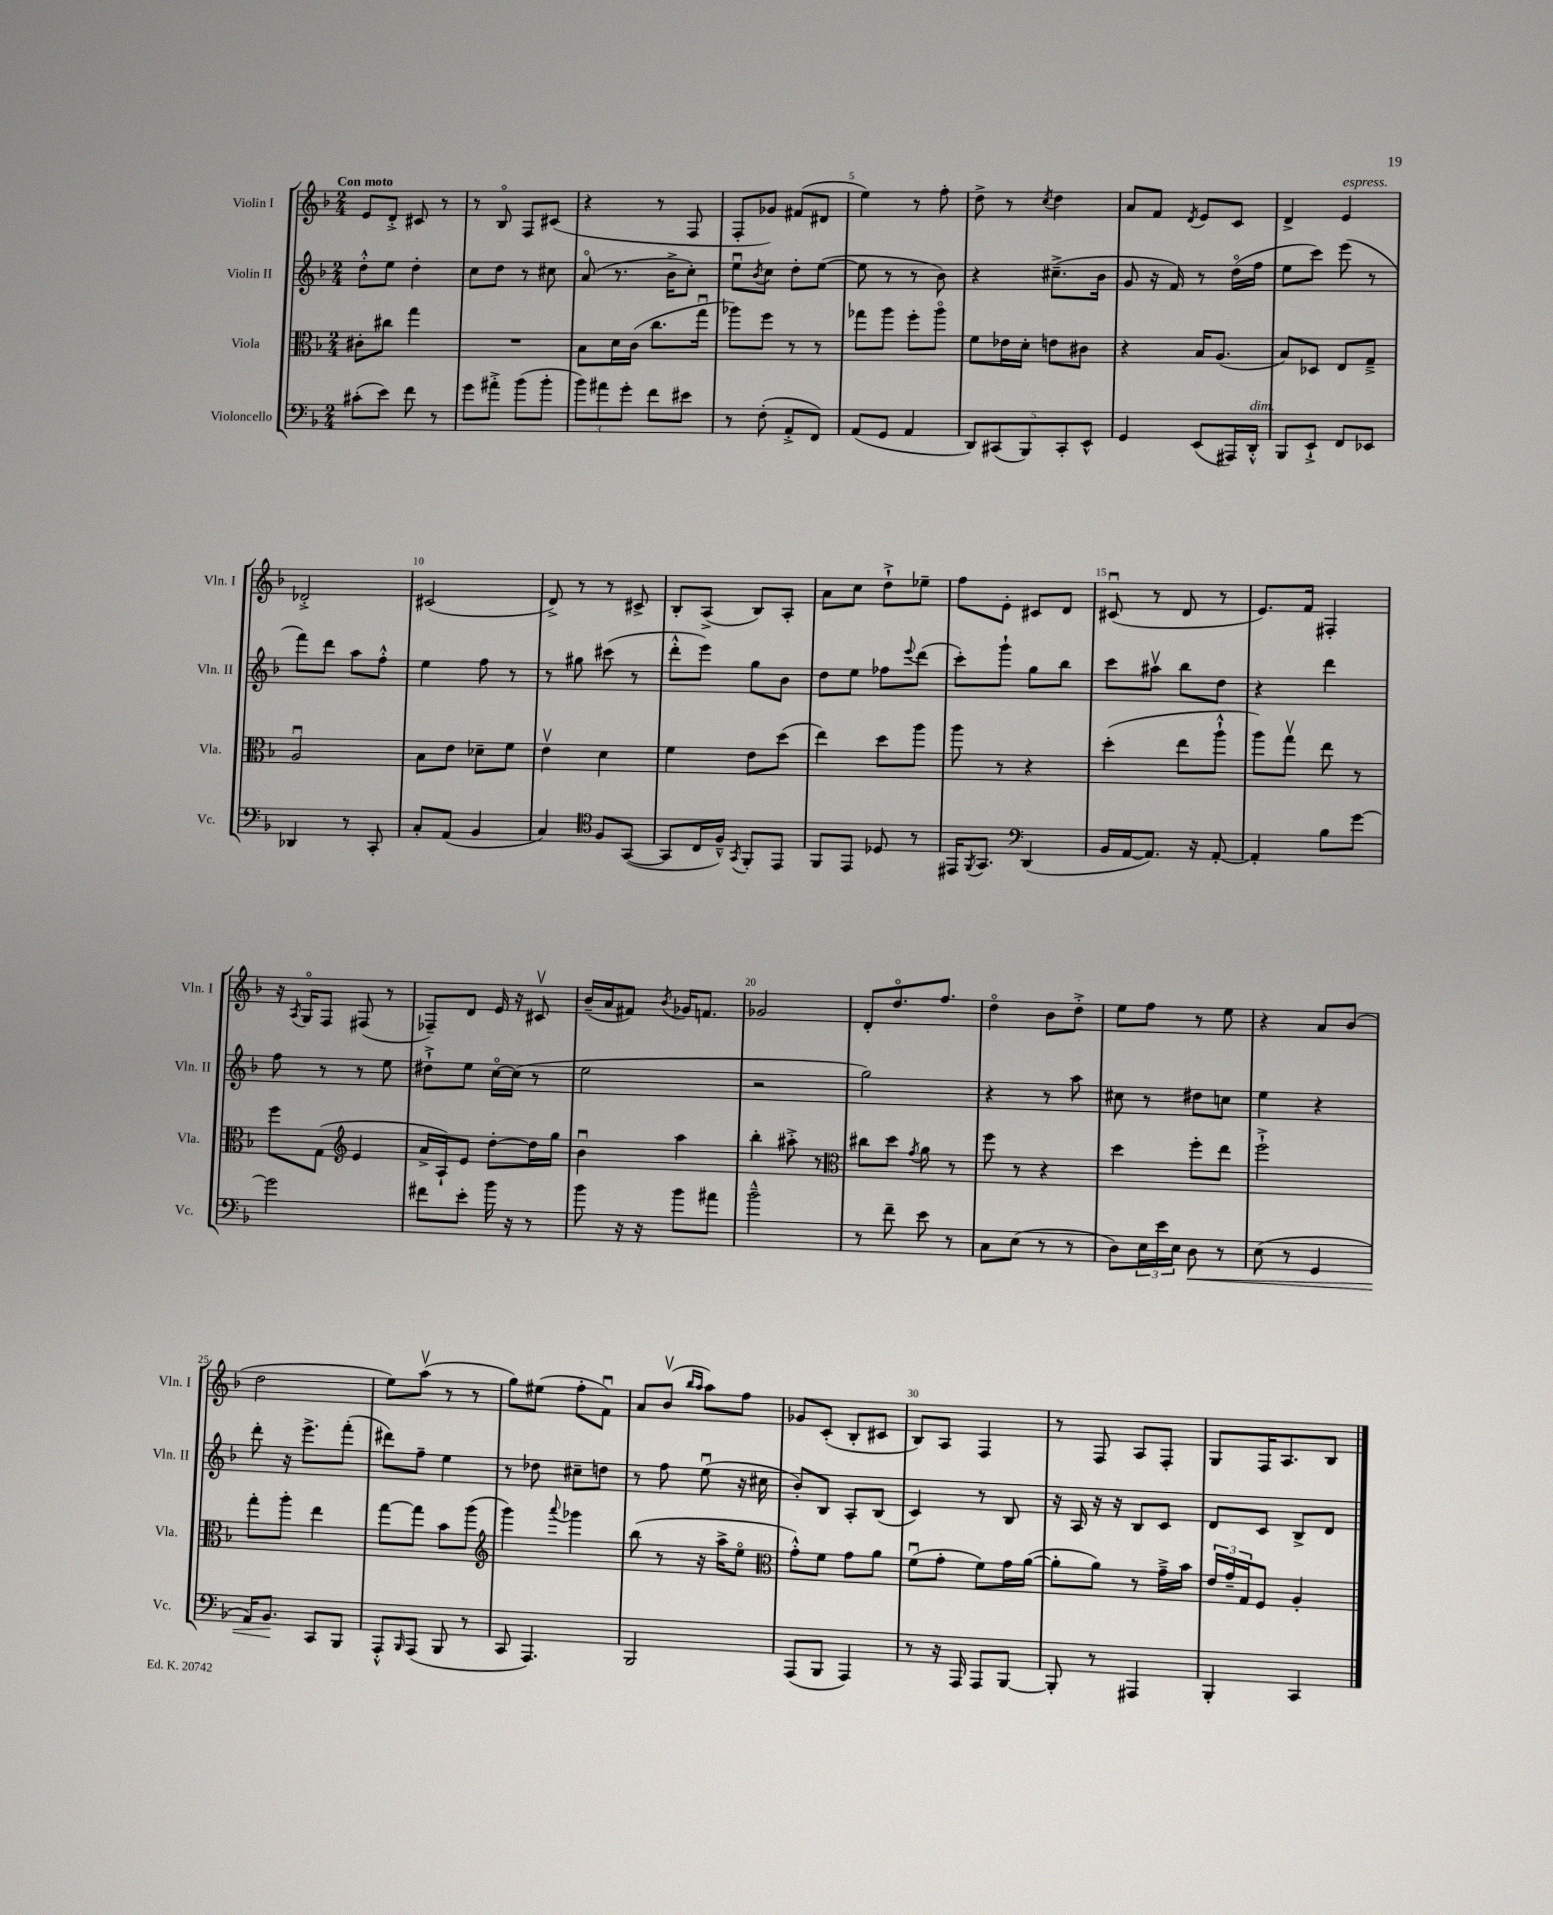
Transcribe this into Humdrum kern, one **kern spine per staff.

**kern	**dynam	**kern	**kern	**kern
*part4	*part4	*part3	*part2	*part1
*staff4	*staff4	*staff3	*staff2	*staff1
*I"Violoncello	*	*I"Viola	*I"Violin II	*I"Violin I
*I'Vc.	*	*I'Vla.	*I'Vln. II	*I'Vln. I
*clefF4	*	*clefC3	*clefG2	*clefG2
*k[b-]	*	*k[b-]	*k[b-]	*k[b-]
*M2/4	*	*M2/4	*M2/4	*M2/4
=1	=1	=1	=1	=1
!	!	!	!	!LO:TX:a:B:t=Con moto
(8c#X'\L	.	8c#X'\L	8dd'^^\L	8e/L
8e\J)	.	8cc#X\J	8ee\J	8d'^/J
8f\	.	4gg\	4dd'\	8c#X/
8r	.	.	.	8r
=2	=2	=2	=2	=2
8g\L	.	2r	8cc\L	8r
8a#X'^\J	.	.	8dd\J	8B-/
(8b-\L	.	.	8r	8F/L
8b-'\J	.	.	8cc#X\	(8c#X/J
=3	=3	=3	=3	=3
12b-\L)	.	8B-\L	(8a/	4r
12a#X\	.	.	.	.
.	.	16d\L	8.r	.
12g'\J	.	.	.	.
.	.	(16c\JJ	.	.
8f\L	.	8.cc\L	.	8r
.	.	.	16b-^\KL	.
8e#X\J	.	.	8cc'\J)	8F/
.	.	16ggu\Jk	.	.
=4	=4	=4	=4	=4
8r	.	8aa-X\L)	8eeu\L	8F'/L
.	.	.	8qb-/	.
(8F'\	.	8ff\J	8cc\J	8g-X/J)
8AA'^/L	.	8r	8dd'\L	(8f#X/L
8FF/J)	.	8r	([8ee\J	8d#X/J
=5	=5	=5	=5	=5
(8AA/L	.	8gg-X\L	8ee\]	4ee\)
8GG/J	.	8aa\J	8r	.
4AA/	.	8ff'\L	8r	8r
.	.	8aa\J	8b-\)	8ff'\
=6	=6	=6	=6	=6
10DD/L)	.	8f\L	4r	8dd^\
(10CC#X/	.	.	.	.
.	.	16e-X\L	.	8r
.	.	16d'\JJ	.	.
10BBB-/)	.	.	.	.
.	.	.	.	8qcc/
.	.	8en\L	(8.cc#X~^\L	4dd\
10CC#'/	.	.	.	.
.	.	8c#X\J	.	.
10EE^^/J	.	.	.	.
.	.	.	16b-\Jk	.
=7	=7	=7	=7	=7
4GG/	.	4r	8g/	8a/L
.	.	.	16r	8f/J
.	.	.	16f/)	.
.	.	.	.	8qd/
(8EE/L	.	16B-/KL	8r	8e/L
.	.	(8.A/J	.	.
16AAA#X/L)	.	.	(16dd\LL	8c/J
!LO:TX:a:i:t=dim.	!	!	!	!
16DD'^^/JJ	.	.	16ff\JJ	.
=8	=8	=8	=8	=8
8BBB-/L	.	8B-/L)	8ee\L	4d^/
8EE`^/J	.	8D-X/J	8ccc\J)	.
!	!	!	!	!LO:TX:a:i:t=espress.
8FF/L	.	8E/L	(8eee\	4e/
8EE-X/J	.	8G~^/J	8r	.
!!LO:LB:g=z
=9	=9	=9	=9	=9
4DD-X/	.	2Au/	8fff\L)	2d-X'^/
.	.	.	8ddd\J	.
8r	.	.	8aa\L	.
8CC'/	.	.	8ff'^^\J	.
=10	=10	=10	=10	=10
8C'/L	.	8B-\L	4ee\	(2c#X/
(8AA/J	.	8e\J	.	.
4BB-/	.	8d-X~\L	8ff\	.
.	.	8f\J	8r	.
=11	=11	=11	=11	=11
4C/)	.	4ev\	8r	8d^/)
.	.	.	8gg#X\	8r
*clefC4	*	*	*	*
8F/L	.	4d\	(8ccc#X\	8r
([8GG/J	.	.	8r	8c#X^/
=12	=12	=12	=12	=12
8GG/L]	.	4f\	8ddd'^^\L	8B-'/L
16C/L	.	.	8eee\J)	(8A^/J
16F~^^/JJ)	.	.	.	.
8qGG/	.	.	.	.
8FF'/L	.	8e\L	8gg\L	8B-/L)
8EE/J	.	(8dd\J	8b-\J	8A'/J
=13	=13	=13	=13	=13
8FF/L	.	4ee\)	8dd\L	8a\L
8EE/J	.	.	8ee\J	8cc\J
8D-X/	.	8dd\L	8ff-X\L	8dd`^\L
.	.	.	8qqeee/	.
8r	.	8aa\J	(8ddd\J	8ee-X~\J
=14	=14	=14	=14	=14
16EE#X/KL	.	8aa\	8ccc'\L)	8ff\L
8qFF/	.	.	.	.
8.GG/J	.	.	.	.
.	.	8r	8ggg`\J	8e'\J
*clefF4	*	*	*	*
(4DD/	.	4r	8gg\L	8c#X/L
.	.	.	8bb-\J	8d/J
=15	=15	=15	=15	=15
16BB-/LL	.	(4dd'\	8ccc\L	(8c#Xu/
[16AA/J	.	.	.	.
8.AA/J])	.	.	8aa#Xv\J	8r
.	.	8ee\L	8bb-\L	8d/
16r	.	.	.	.
[8AA'/	.	8aa`^^\J	8dd\J	8r
=16	=16	=16	=16	=16
4AA'/]	.	8aa\L)	4r	8.e/L)
.	.	8ggv\J	.	.
.	.	.	.	16f/Jk
8B-\L	.	8ee\	4ddd\	4F#X'/
[8g\J	.	8r	.	.
!!LO:LB:g=z
=17	=17	=17	=17	=17
2g\]	.	8ff\L	8ff\	16r
.	.	.	.	8qA/
.	.	.	.	16G/KL
.	.	(8G\J	8r	8F/J
*	*	*clefG2	*	*
.	.	4e/	8r	(8F#X/
.	.	.	8ee\	8r
=18	=18	=18	=18	=18
8f#X\L	.	16a^/LL	8dd#X`^\L	8F-X~/L)
.	.	16A`/J)	.	.
8e'\J	.	8e/J	8ee\J	8d/J
16b-\	.	[8dd'\L	[16cc\LL	16e/
16r	.	.	(16cc\JJ]	16r
8r	.	16dd\L]	8r	8c#Xv/
.	.	16gg\JJ	.	.
=19	=19	=19	=19	=19
8b-\	.	4b-u\	2ee\	(16b-~/LL
.	.	.	.	16a/J
16r	.	.	.	8f#X/J)
16r	.	.	.	.
.	.	.	.	8qb-/
8b-\L	.	4aa\	.	16g-X/KL
.	.	.	.	8.fn/J
8a#X\J	.	.	.	.
=20	=20	=20	=20	=20
2b-~^^\	.	4bb-'\	2r	2g-X/
.	.	8aa#X'^\	.	.
.	.	8r	.	.
=21	=21	=21	=21	=21
*	*	*clefC3	*	*
8r	.	8cc#X\L	2gg\)	8d'/L
8f~\	.	8dd\J	.	8.dd/
.	.	8qg/	.	.
8e\	.	8a\	.	.
.	.	.	.	8.ff/J
8r	.	8r	.	.
=22	=22	=22	=22	=22
8C\L	.	8ff\	4r	4dd\
(8E\J	.	8r	.	.
8r	.	4r	8r	8b-\L
8r	.	.	8aa\	8dd'^\J
=23	=23	=23	=23	=23
8D\L)	.	4dd\	8cc#X\	8ee\L
24E\L	.	.	8r	8ff\J
24e\	.	.	.	.
24E\JJ	.	.	.	.
!	!LO:HP:b	!	!	!
8D\	<	8ff'\L	8dd#X\L	8r
8r	.	8ee\J	8ccn\J	8ee\
=24	=24	=24	=24	=24
(8E\	.	2ff`^\	4ee\	4r
8r	.	.	.	.
4GG/	.	.	4r	8a/L
.	.	.	.	(8b-/J
!!LO:LB:g=z
=25	=25	=25	=25	=25
16AA/KL)	.	8gg'\L	8ddd'\	2dd\
8.BB-/J	.	.	.	.
.	.	8aa'\J	16r	.
.	.	.	8.eee^\L	.
8CC/L	[	4ee\	.	.
8BBB-/J	.	.	(8fff'\J	.
=26	=26	=26	=26	=26
8AAA'^^/L	.	[8gg\L	8ddd#X\L)	8ee\L)
16qqBBB-/	.	.	.	.
(8AAA/J	.	8gg\J]	8ff~\J	(8aav\J
8BBB-/	.	8b-\L	4ee\	8r
8r	.	(8aa\J	.	8r
=27	=27	=27	=27	=27
*	*	*clefG2	*	*
8CC/	.	4ggg\)	8r	8gg\L)
4.AAA/)	.	.	8dd-X\	(8ee#X\J
.	.	8qqaaa/	.	.
.	.	4ggg-X\	8cc#X~\L	8ff'\L
.	.	.	8ddn\J	8fu\J)
=28	=28	=28	=28	=28
2BBB-/	.	(8bb-\	8r	8a/L
.	.	8r	8ff\	(8b-v/J
.	.	.	.	16qqbb-/LL
.	.	.	.	16qqaa/JJ
.	.	16r	(8eeu\	8aa\L)
.	.	16aa^\KL	.	.
.	.	8ee\J	16r	8ff\J
.	.	.	16cc#X\	.
=29	=29	=29	=29	=29
*	*	*clefC3	*	*
(8AAA/L	.	8g'^^\L)	8b-'/L)	8g-X/L
8BBB-/J	.	8f\J	8B-/J	(8c'/J
4AAA/)	.	8g\L	8A'/L	8B-'/L
.	.	8a\J	(8B-/J	8c#X/J
=30	=30	=30	=30	=30
8r	.	(8fu\L	4c/)	8B-/L)
16r	.	8g'\J	.	8A/J
16AAA/	.	.	.	.
8AAA/L	.	8f\L)	8r	4F/
[8BBB-/J	.	16g\L	8B-/	.
.	.	([16a\JJ	.	.
=31	=31	=31	=31	=31
8BBB-'/]	.	8a'\L]	16r	8r
.	.	.	16A/	.
8r	.	8a\J)	16r	8F/
.	.	.	16r	.
4AAA#X/	.	8r	8B-/L	8A/L
.	.	16g~^\LL	8c/J	8F'/J
.	.	16b-\JJ	.	.
=32	=32	=32	=32	=32
4BBB-'/	.	24e/LL	8d/L	8G/L
.	.	24g~/	.	.
.	.	24G/J	.	.
.	.	8F/J	8c/J	16F/K
.	.	.	.	8.A/
4CC/	.	4A'/	8B-^/L	.
.	.	.	8d/J	8B-/J
==	==	==	==	==
*-	*-	*-	*-	*-
